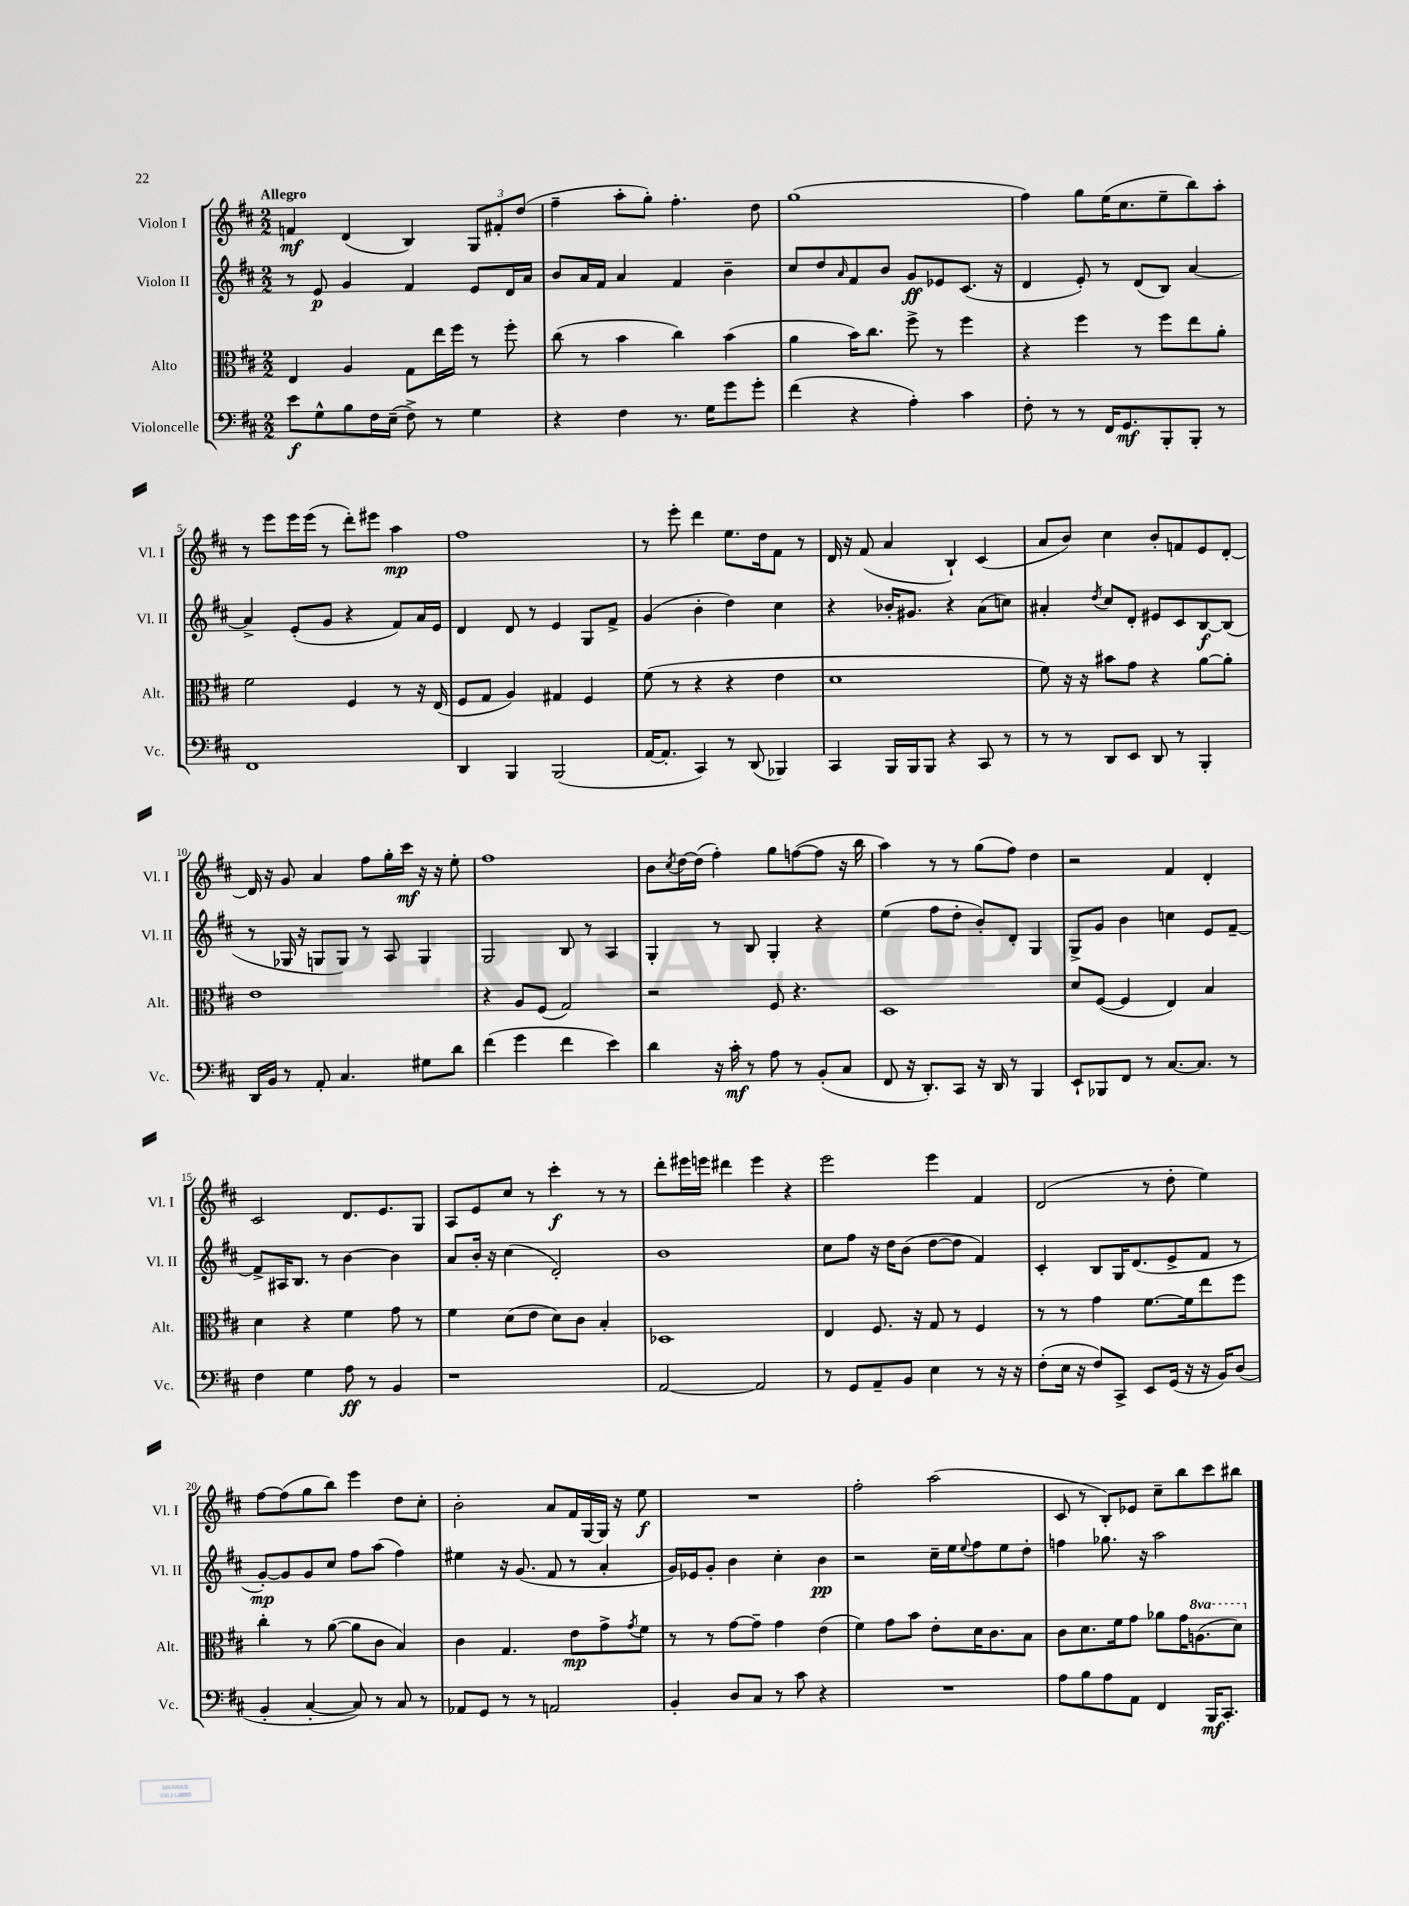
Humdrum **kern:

**kern	**kern	**kern	**kern
*staff4	*staff3	*staff2	*staff1
*clefF4	*clefC3	*clefG2	*clefG2
*k[f#c#]	*k[f#c#]	*k[f#c#]	*k[f#c#]
*M2/2	*M2/2	*M2/2	*M2/2
8e\L	4E/	8r	4f/
8G^^\	.	8e/	.
8B\	4A/	4g/	(4d/
16F#\L	.	.	.
(16E~\JJ	.	.	.
8F#^\)	8G\L	4f#/	4B/)
8r	16ee\L	.	.
.	16ff#\JJ	.	.
4G\	8r	8e/L	12G/L
.	.	.	12f#'/
.	8ff#'\	16d/L	.
.	.	.	(12dd/J
.	.	16a/JJ	.
=	=	=	=
4r	(8cc#\	8b/L	4ff#~\
.	8r	16a/L	.
.	.	16f#/JJ	.
4F#\	4b\	4a/	8aa'\L
.	.	.	8gg'\J)
8.r	4cc#\)	4f#/	4.ff#'\
16G\LK	.	.	.
8g\	(4b\	4b~\	.
8g'\J	.	.	8dd\
=	=	=	=
(4f#\	4a\	8cc#/L	(1gg
.	.	8dd/	.
.	.	16qqa/	.
4r	16b\LK)	8f#/	.
.	8.cc#\J	.	.
.	.	8b/J	.
4A'\)	8ff#^\	8g/L	.
.	8r	8e-/	.
4c#\	4ff#\	(8.c#/J	.
.	.	16r	.
=	=	=	=
8F#'\	4r	4d/	4ff#\)
8r	.	.	.
8r	4ff#\	8e'/)	8gg\L
16FF#/LK	.	8r	(16ee\K
8.GG/	.	.	8.cc#\
.	8r	(8d/L	.
8BBB'/	8ff#\L	8B/J)	8ee~\
8BBB'/J	8ee\	[4a/	8bb\)
8r	8a'\J	.	8aa'\J
=	=	=	=
1FF#	2f#\	4a^/]	8r
.	.	.	8eee\L
.	.	(8e'/L	16eee\L
.	.	.	(16eee\JJ
.	.	8g/J	8r
.	4F#/	4r	8ddd'\L)
.	.	.	8eee#\J
.	8r	8f#/L)	4aa\
.	16r	16a/L	.
.	(16E/	16e/JJ	.
=	=	=	=
4DD/	8F#/L	4d/	1ff#
.	8G/J	.	.
4BBB/	4A/)	8d/	.
.	.	8r	.
(2BBB/	4G#/	4e/	.
.	4F#/	8G/L	.
.	.	8f#^/J	.
=	=	=	=
[16AA/LK	(8f#\	(4g/	8r
8.AA'/]J	.	.	.
.	8r	.	8eee'\
4CC#/)	4r	4b'\	4ddd\
8r	4r	4dd\)	8.ee\L
(8DD/	.	.	.
.	.	.	16dd\k
4BBB-/)	4e\	4cc#\	8f#\J
.	.	.	8r
=	=	=	=
4CC#/	1d	4r	16d/
.	.	.	16r
.	.	.	(8f#/
16BBB/LL	.	16b-'/LK	4a/
16BBB/J	.	8.g#/J	.
8BBB/J	.	.	.
4r	.	4r	4B`/)
8CC#/	.	(8a\L	(4c#/
8r	.	8cc\J)	.
=	=	=	=
8r	8f#\)	4a#'/	8a/L
8r	16r	.	8b/J)
.	16r	.	.
.	.	8qdd/	.
8DD/L	8b#\L	8cc#/L	4cc#\
8EE/J	8g\J	8d'/J	.
8DD/	4r	8e#/L	8b'/L
8r	.	8c#/	8f/
4BBB'/	[8a\L	[8B/	8e/
.	8a'\]J	(8B/]J	[8d'/J
=	=	=	=
16DD/LL	1e	8r	16d/]
16BB/JJ	.	.	16r
8r	.	16G-/	8g/
.	.	16r	.
8AA'/	.	8G/L	4a/
4.C#/	.	8G/J)	.
.	.	8r	8ff#\L
.	.	8A/	16gg'\L
.	.	.	16ccc#\JJ
8G#\L	.	4G/	16r
.	.	.	16r
8d\J	.	.	8ee'\
=	=	=	=
(4f#\	4r	2G/	1ff#
4g\	8A/L	.	.
.	(8F#/J	.	.
4f#\	2G/)	8B/	.
.	.	8r	.
4e\)	.	4A/	.
=	=	=	=
4d\	2r	4G'/	8b\L
.	.	.	8qcc#/
.	.	.	[16dd\L
.	.	.	(16dd\]JJ
16r	.	8r	4ff#'\)
16c#'\	.	.	.
8r	.	8B/	.
8A\	8F#/	4G'/	8gg\L
8r	4.r	.	([8ff\
(8BB'/L	.	4r	8ff\]J
8C#/J	.	.	16r
.	.	.	16bb\
=	=	=	=
8FF#/	1D	(4ee\	4aa\)
16r	.	.	.
8.DD'/L)	.	.	.
.	.	8ff#\L	8r
8CC#/J	.	8dd'\J	8r
16r	.	8b'/L)	(8gg\L
16DD/	.	.	.
8r	.	8d'/J	8ff#\J)
4BBB/	.	4G/	4dd\
=	=	=	=
8EE`/L	8d/L	8G^/L	2r
8BBB-/	([8F#/J	8g/J	.
8FF#/J	4F#/]	4b\	.
8r	.	.	.
[8.C#/L	4E/)	4cc\	4f#/
8.C#/]J	.	.	.
.	4B/	8e/L	4d'/
8r	.	[8f#~/J	.
=	=	=	=
4F#\	4d\	8f#^/]L	2c#/
.	.	16A#/K	.
.	.	8.B/J	.
4G\	4r	.	.
.	.	8r	.
8A\	4f#\	[4b\	8.d/L
8r	.	.	.
.	.	.	8.e/
4BB/	8g\	4b\]	.
.	8r	.	8G/J
=	=	=	=
1r	4f#\	8a/L	8A/L
.	.	16b'/Jk	8e/
.	.	16r	.
.	(8d\L	(4cc#\	8cc#/J
.	8e\J	.	8r
.	8d\L)	2d'/)	4ccc#'\
.	8c#\J	.	.
.	4B'/	.	8r
.	.	.	8r
=	=	=	=
[2AA/	1D-	1b	8ddd'\L
.	.	.	16eee#\L
.	.	.	16eee\JJ
.	.	.	4ddd#\
2AA/]	.	.	4eee\
.	.	.	4r
=	=	=	=
8r	4E/	8cc#\L	2eee\
8GG/L	.	8ff#\J	.
8AA~/	8.F#/	16r	.
.	.	16dd\LK	.
8BB/J	.	(8b\J	.
.	16r	.	.
4E\	8G/	[8dd\L	4eee\
.	8r	8dd\]J	.
8r	4F#/	4f#/)	4f#/
16r	.	.	.
16r	.	.	.
=	=	=	=
(8F#'\L	8r	4c#'/	(2d/
16E\Jk	8r	.	.
16r	.	.	.
8F#/L)	4g\	8B/L	.
8CC#^/J	.	16G/K	.
.	.	(8.d/	.
8EE/L	[8.f#\L	.	8r
(16GG/Jk	.	8e^/	8dd'\
16r	16f#\]k	.	.
16r	8ee\	8f#/J	4ee\)
16BB/LK)	.	.	.
(8D/J	8ff#\J	8r	.
=	=	=	=
4BB'/	4cc#'\	[8g'/L)	[8ff#\L
.	.	8g/]	(8ff#\]
[4C#'/	8r	8g/	8gg\
.	([8a\	8cc#/J	8bb\J)
8C#/])	8a\]L	8ff#\L	4eee\
8r	8c#\J	(8aa\J	.
8C#/	4B/)	4ff#\)	8dd\L
8r	.	.	8cc#'\J
=	=	=	=
8AA-/L	4c#\	4ee#\	2b'\
8GG/J	.	.	.
8r	4.G/	16r	.
.	.	(8.g/	.
8r	.	.	.
2AA/	.	8f#/	8a/L
.	8e\L	8r	16f#/L
.	.	.	[16G/
.	8g^\	4a'/	16G/]JJ
.	.	.	16r
.	8qg/	.	.
.	8f#\J	.	8ee\
=	=	=	=
4BB'/	8r	16g/LL)	1r
.	.	16e-/J	.
.	8r	8g'/J	.
8D/L	[8g\L	4b\	.
8C#/J	8g~\]J	.	.
8r	4g\	4cc#'\	.
8c#\	.	.	.
4r	(4e\	4b\	.
=	=	=	=
1r	4f#\)	2r	2ff#'\
.	8g\L	.	.
.	8b\J	.	.
.	8e'\L	16cc#~\LL	(2aa\
.	.	16ee\J	.
.	.	8qqee/	.
.	16d\K	8ff#\	.
.	8.c#\	.	.
.	.	8ee\	.
.	8B\J	8dd'\J	.
=	=	=	=
8A\L	8c#\L	4ff\	8c#/
8B\	8.d\	.	8r
8A\	.	8.gg-\	8B'/L)
.	16f#\k	.	.
8AA\J	8g\J	.	8e-/J
.	.	16r	.
4FF#/	8a-\L	2aa\	8cc#~\L
.	16g\K	.	8bb\
.	(8.a\	.	.
16BBB/LK	.	.	8ccc#\
8.CC#'/J	.	.	.
.	8dd\J)	.	8bb#\J
==	==	==	==
*-	*-	*-	*-
